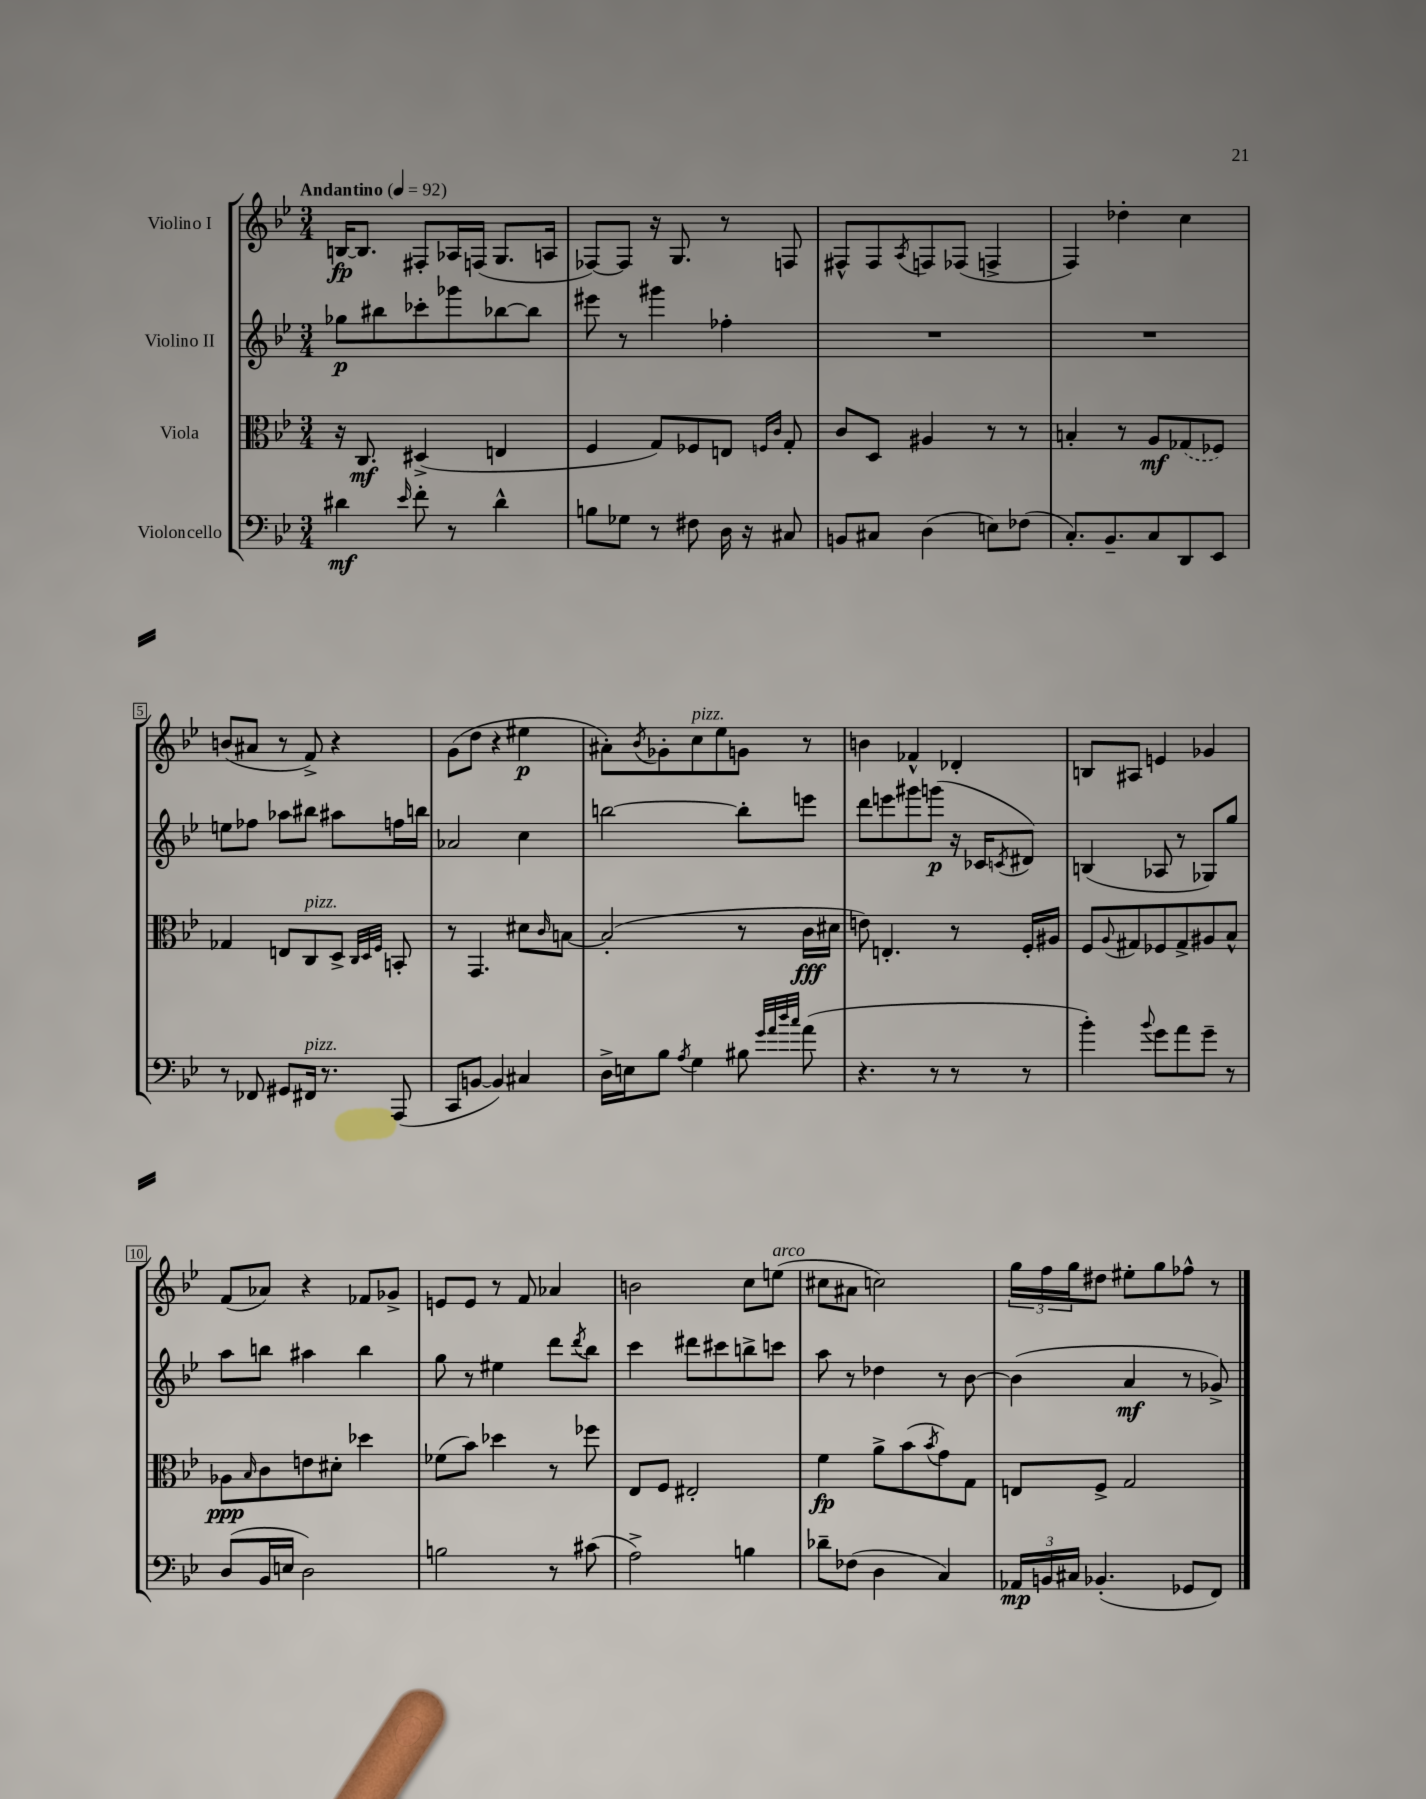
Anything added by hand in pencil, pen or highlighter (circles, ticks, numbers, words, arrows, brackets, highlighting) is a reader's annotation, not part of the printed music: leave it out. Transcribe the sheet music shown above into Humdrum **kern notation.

**kern	**dynam	**kern	**dynam	**kern	**dynam	**kern	**dynam
*part4	*part4	*part3	*part3	*part2	*part2	*part1	*part1
*staff4	*staff4	*staff3	*staff3	*staff2	*staff2	*staff1	*staff1
*I"Violoncello	*	*I"Viola	*	*I"Violino II	*	*I"Violino I	*
*clefF4	*	*clefC3	*	*clefG2	*	*clefG2	*
*k[b-e-]	*	*k[b-e-]	*	*k[b-e-]	*	*k[b-e-]	*
*M3/4	*	*M3/4	*	*M3/4	*	*M3/4	*
*MM92	*	*MM92	*	*MM92	*	*MM92	*
=1	=1	=1	=1	=1	=1	=1	=1
!	!	!	!	!	!	!LO:TX:a:B:t=Andantino	!
4d#X\	mf	16r	.	8gg-X\L	p	[16Bn/KL	fp
.	.	8.C/	mf	.	.	8.B/J]	.
.	.	.	.	8bb#X\	.	.	.
16qqe-/	.	.	.	.	.	.	.
8f'\	.	(4D#X^/	.	8ccc-X'\	.	8F#X'/L	.
8r	.	.	.	8ggg-X\	.	16A-X/L	.
.	.	.	.	.	.	(16Fn/JJ	.
4d#^^\	.	4En/	.	[8bb-X\	.	8.G/L	.
.	.	.	.	8bb-\J]	.	.	.
.	.	.	.	.	.	16An/Jk	.
=2	=2	=2	=2	=2	=2	=2	=2
8Bn\L	.	4F/	.	8eee#X\	.	[8F-X/L)	.
8G-X\J	.	.	.	8r	.	8F-/J]	.
8r	.	8G/L)	.	4ggg#X\	.	16r	.
.	.	.	.	.	.	8.G/	.
8F#X\	.	8F-X/	.	.	.	.	.
16D\	.	8En/J	.	4ff-X'\	.	8r	.
16r	.	.	.	.	.	.	.
.	.	16qqFn/LL	.	.	.	.	.
.	.	16qqc/JJ	.	.	.	.	.
8C#X/	.	8G'/	.	.	.	8Fn/	.
=3	=3	=3	=3	=3	=3	=3	=3
8BBn/L	.	8c/L	.	2.r	.	8F#X^^/L	.
8C#X/J	.	8D/J	.	.	.	8F#/	.
.	.	.	.	.	.	8qA/	.
(4D\	.	4A#X/	.	.	.	8Fn/	.
.	.	.	.	.	.	(8F-X/J	.
8En\L)	.	8r	.	.	.	4Fn^/	.
(8F-X\J	.	8r	.	.	.	.	.
=4	=4	=4	=4	=4	=4	=4	=4
8.C'/L)	.	4Bn'/	.	2.r	.	4F/)	.
8.BB-~/	.	.	.	.	.	.	.
.	.	8r	.	.	.	4dd-X'\	.
8C/	.	8A/L	mf	.	.	.	.
8DD/	.	(8G-X/	.	.	.	4cc\	.
8EE-/J	.	8F-X/J)	.	.	.	.	.
!!LO:LB:g=z
=5	=5	=5	=5	=5	=5	=5	=5
8r	.	4G-X/	.	8een\L	.	(8bn/L	.
8FF-X/	.	.	.	8ff-X\J	.	8a#X/J	.
8GG#X/L	.	8En/L	.	8aa-X\L	.	8r	.
!	!	!LO:TX:a:i:t=pizz.	!	!	!	!	!
!LO:TX:a:i:t=pizz.	!	!	!	!	!	!	!
16FF#X/Jk	.	8C/	.	8bb#X\J	.	8f^/)	.
8.r	.	.	.	.	.	.	.
.	.	8D^/J	.	8aa#X\L	.	4r	.
.	.	32qqC/LLL	.	.	.	.	.
.	.	32qqD/	.	.	.	.	.
.	.	32qqF/JJJ	.	.	.	.	.
(8AAA/	.	8BBn'/	.	16ffn\L	.	.	.
.	.	.	.	16bbn\JJ	.	.	.
=6	=6	=6	=6	=6	=6	=6	=6
8CC/L	.	8r	.	2a-X/	.	(8g\L	.
[8BBn/J	.	4.GG/	.	.	.	8dd\J	.
4BB/])	.	.	.	.	.	4r	.
4C#X/	.	8d#X\L	.	4cc\	.	4ee#X\	p
.	.	16qqc/	.	.	.	.	.
.	.	[8Bn\J	.	.	.	.	.
=7	=7	=7	=7	=7	=7	=7	=7
16D^\LL	.	(2B'/]	.	[2bbn\	.	8a#X'\L)	.
16En\J	.	.	.	.	.	.	.
.	.	.	.	.	.	8qb-/	.
8B-\J	.	.	.	.	.	8g-X'\	.
8qA/	.	.	.	.	.	.	.
!	!	!	!	!	!	!LO:TX:a:i:t=pizz.	!
4G\	.	.	.	.	.	8cc\	.
.	.	.	.	.	.	8ee-\	.
8B#X\	.	8r	.	8bb'\L]	.	8gn\J	.
32qqg/LLL	.	.	.	.	.	.	.
32qqa/	.	.	.	.	.	.	.
32qqdd/	.	.	.	.	.	.	.
32qqcc/JJJ	.	.	.	.	.	.	.
(8a\	.	16c\LL	fff	8eeen\J	.	8r	.
.	.	16d#X\JJ	.	.	.	.	.
=8	=8	=8	=8	=8	=8	=8	=8
4.r	.	8en\)	.	8ddd\L	.	4bn\	.
.	.	4.En'/	.	8eeen\	.	.	.
.	.	.	.	8ggg#X\	.	4f-X^^/	.
8r	.	.	.	(8gggn\J	p	.	.
8r	.	8r	.	16r	.	4d-X'/	.
.	.	.	.	16c-X/KL	.	.	.
.	.	.	.	8qcn/	.	.	.
8r	.	16F'/LL	.	8d#X/J)	.	.	.
.	.	16A#X/JJ	.	.	.	.	.
=9	=9	=9	=9	=9	=9	=9	=9
4b-'\)	.	8F/L	.	(4Bn/	.	8Bn/L	.
.	.	8qqA/	.	.	.	.	.
.	.	8G#X/	.	.	.	8A#X/J	.
8qqb-/	.	.	.	.	.	.	.
8g\L	.	8F-X/	.	8A-X/	.	4en/	.
8a\	.	8G#^/	.	8r	.	.	.
8g~\J	.	8A#X/	.	8G-X/L)	.	4g-X/	.
8r	.	8B-^^/J	.	8gg/J	.	.	.
!!LO:LB:g=z
=10	=10	=10	=10	=10	=10	=10	=10
(8D/L	.	8A-X\L	ppp	8aa\L	.	(8f/L	.
.	.	16qqB-/	.	.	.	.	.
16BB-/L	.	8c\	.	8bbn\J	.	8a-X/J)	.
16En/JJ	.	.	.	.	.	.	.
2D\)	.	8en\	.	4aa#X\	.	4r	.
.	.	8d#X'\J	.	.	.	.	.
.	.	4dd-X\	.	4bb\	.	8f-X/L	.
.	.	.	.	.	.	8g-X^/J	.
=11	=11	=11	=11	=11	=11	=11	=11
2Bn\	.	(8f-X\L	.	8gg\	.	8en/L	.
.	.	8b-\J)	.	8r	.	8e/J	.
.	.	4dd-X\	.	4ee#X\	.	8r	.
.	.	.	.	.	.	8f/	.
8r	.	8r	.	8ddd\L	.	4a-X/	.
.	.	.	.	8qddd/	.	.	.
(8c#X\	.	8ff-X\	.	8bb-\J	.	.	.
=12	=12	=12	=12	=12	=12	=12	=12
2A^\)	.	8E-/L	.	4ccc\	.	2bn\	.
.	.	8F/J	.	.	.	.	.
.	.	2E#X'/	.	8ddd#X\L	.	.	.
.	.	.	.	8ccc#X\	.	.	.
4Bn\	.	.	.	8bbn^\	.	8cc\L	.
!	!	!	!	!	!	!LO:TX:a:i:t=arco	!
.	.	.	.	8cccn\J	.	(8een\J	.
=13	=13	=13	=13	=13	=13	=13	=13
8d-X~\L	.	4f\	fp	8aa\	.	8cc#X\L	.
(8F-X\J	.	.	.	8r	.	8a#X\J	.
4D\	.	8a^\L	.	4dd-X\	.	2ccn\)	.
.	.	(8b-\	.	.	.	.	.
.	.	8qb-/	.	.	.	.	.
4C/)	.	8g\)	.	8r	.	.	.
.	.	8G\J	.	[8b-\	.	.	.
=14	=14	=14	=14	=14	=14	=14	=14
24AA-X/LL	mp	8En/L	.	(4b-\]	.	24gg\LL	.
24BBn/	.	.	.	.	.	24ff\	.
24C#X/JJ	.	.	.	.	.	24gg\J	.
(4.BB-X'/	.	8F^/J	.	.	.	8dd#X\J	.
.	.	2G/	.	4a/	mf	8ee#X'\L	.
.	.	.	.	.	.	8gg\	.
8GG-X/L	.	.	.	8r	.	8ff-X^^\J	.
8FF/J)	.	.	.	8g-X^/)	.	8r	.
==	==	==	==	==	==	==	==
*-	*-	*-	*-	*-	*-	*-	*-
